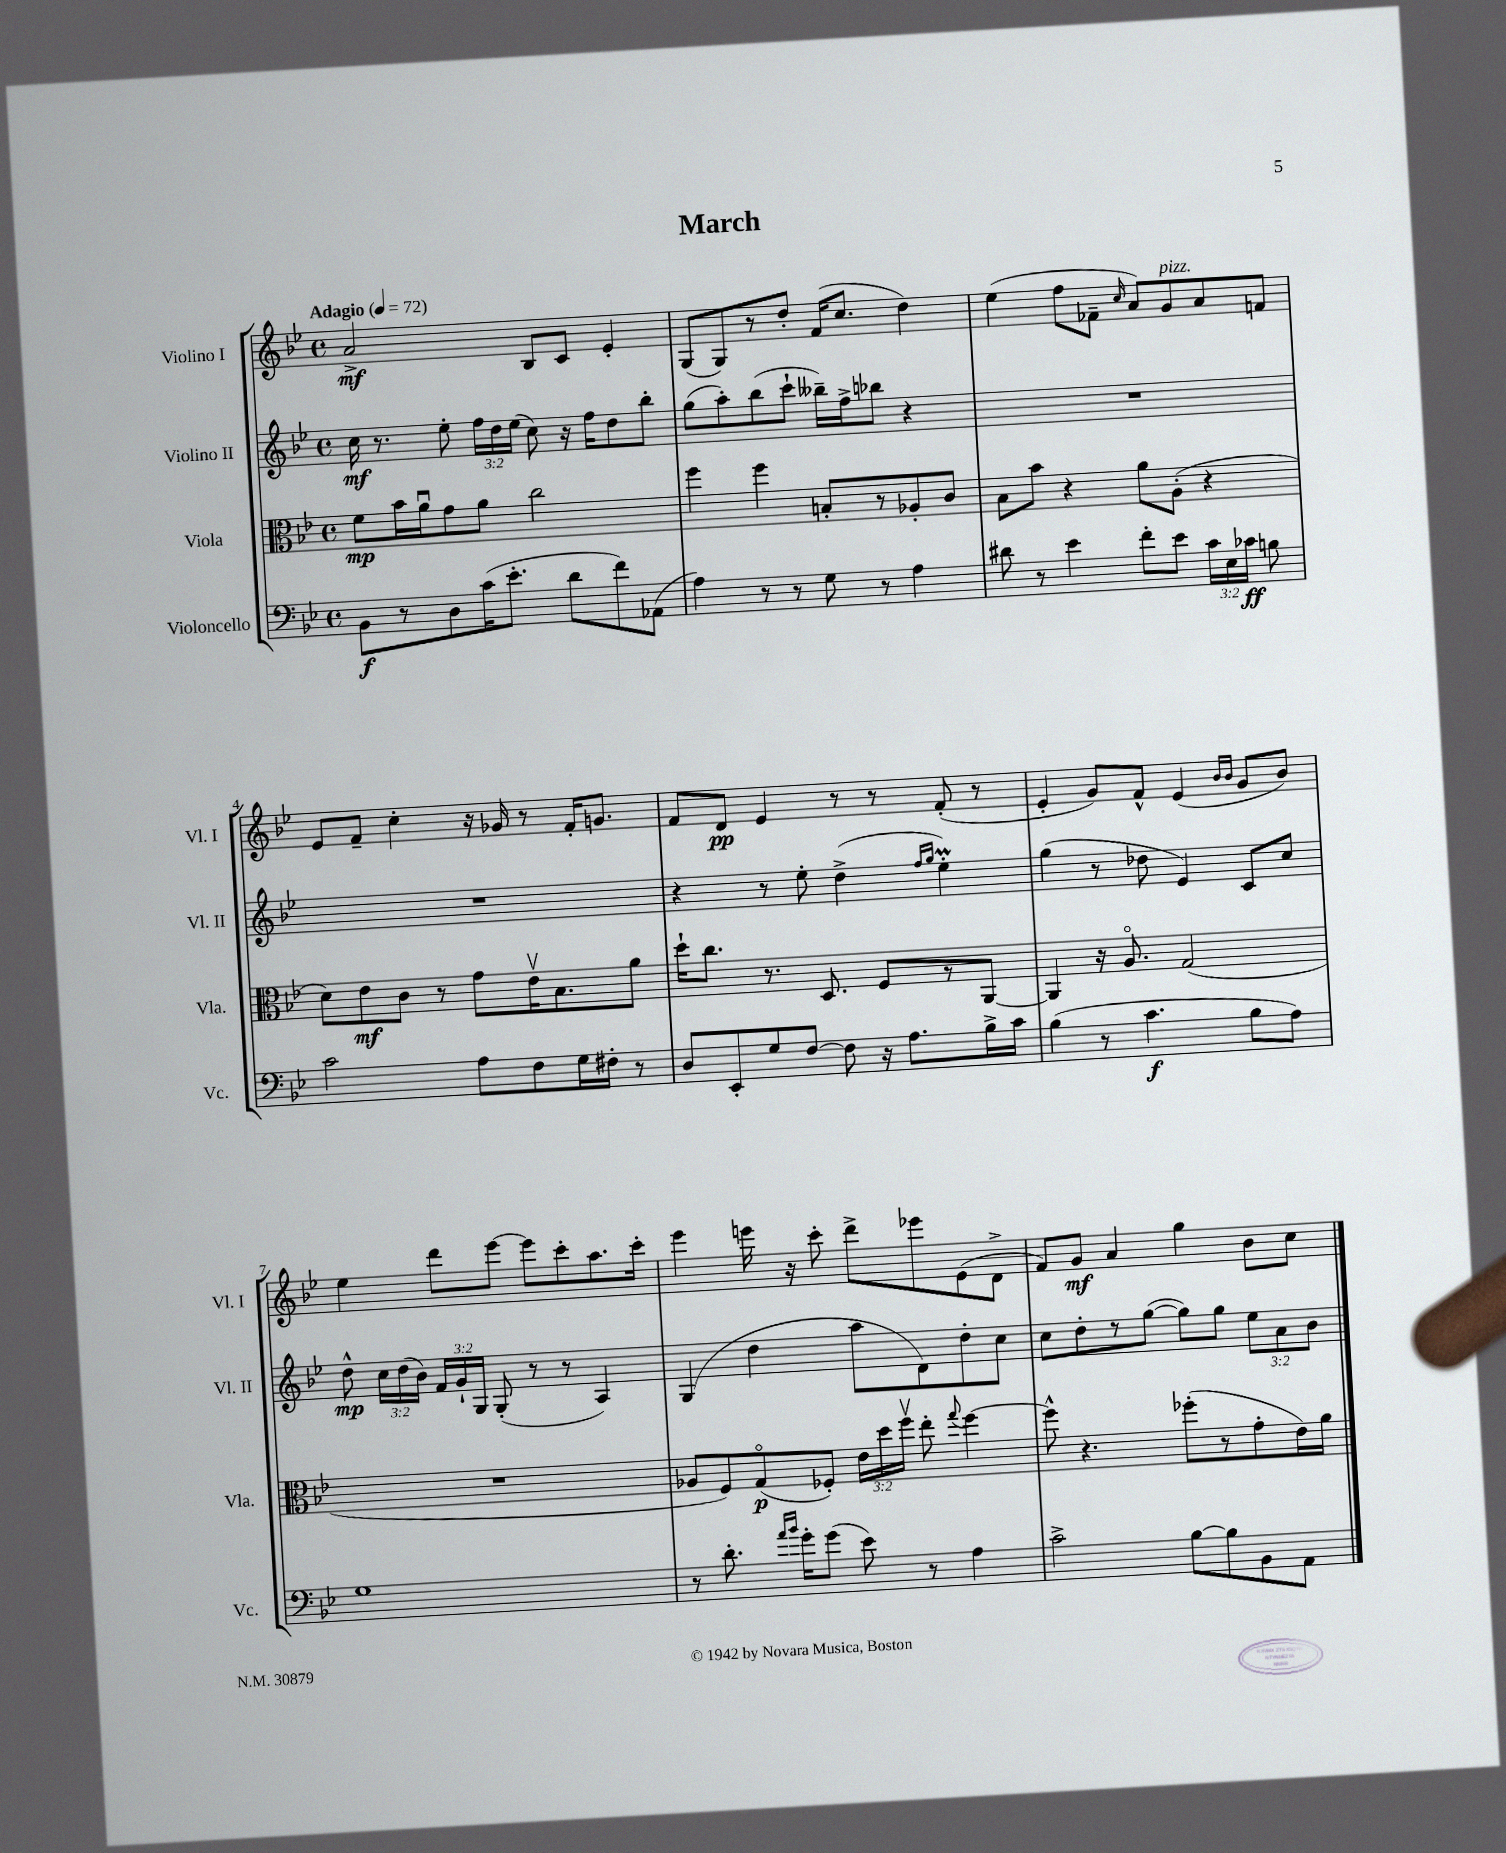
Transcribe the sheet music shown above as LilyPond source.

\header { title = "March" }
<<
\new StaffGroup <<
\new Staff = "s0" \with { instrumentName = "Violino I" shortInstrumentName = "Vl. I" } {
    \clef treble \key bes \major \defaultTimeSignature \time 4/4 \tempo "Adagio" 4 = 72
    \autoBeamOff a'2->\mf bes8[ c'8] ees'4-. |
    g8[( g8) r8 d''8]-. f'16[( c''8.] d''4) |
    ees''4( f''8[ fes'8]-- \grace { c''16 } a'8[) g'8^\markup { \italic "pizz." } a'8 f'8] |
    ees'8[ f'8]-- c''4-. r16 ges'16 r8 f'16[-. g'8.] |
    f'8[ d'8]\pp ees'4 r8 r8 f'8-.( r8 |
    ees'4-. g'8[) f'8]-^ ees'4( \grace { bes'16[ bes'16] } g'8[ bes'8]) |
    ees''4 d'''8[ ees'''8]~ ees'''8[ c'''8-. a''8. c'''16]-. |
    ees'''4 e'''16 r16 c'''8-. d'''8[-> ees'''8 ees'8( d'8]-> |
    f'8[) g'8]\mf a'4 g''4 bes'8[ c''8] \bar "|." |
}
\new Staff = "s1" \with { instrumentName = "Violino II" shortInstrumentName = "Vl. II" } {
    \clef treble \key bes \major \defaultTimeSignature \time 4/4 \override Staff.TupletNumber.text = #tuplet-number::calc-fraction-text
    \autoBeamOff c''16\mf r8. ees''8-. \tuplet 3/2 { f''16[ d''16 ees''16]( } c''8) r16 f''16[ d''8 bes''8]-. |
    g''8[( a''8-.) bes''8( c'''8]-! beses''16[--) f''16-> bes''8] r4 |
    R1 |
    R1 |
    r4 r8 ees''8-. d''4->( \grace { f''16[ g''16] } ees''4-.\prall) |
    g''4( r8 des''8 ees'4) c'8[ c''8] |
    d''8-^\mp \tuplet 3/2 { c''16[ d''16( bes'16]) } \tuplet 3/2 { f'16[ g'16-! g16] } g8-.( r8 r8 a4) |
    g4( d''4 a''8[ d'8) d''8-. c''8] |
    c''8[ d''8-. r8 g''8]~( g''8[) g''8] \tuplet 3/2 { ees''8[ a'8 bes'8] } \bar "|." |
}
\new Staff = "s2" \with { instrumentName = "Viola" shortInstrumentName = "Vla." } {
    \clef alto \key bes \major \defaultTimeSignature \time 4/4 \override Staff.TupletNumber.text = #tuplet-number::calc-fraction-text
    \autoBeamOff f'8[\mp bes'16 a'16\downbow g'8 a'8] c''2 |
    f''4 f''4 b8[-. r8 aes8-. c'8] |
    bes8[ bes'8] r4 a'8[ a8]-.( r4 |
    d'8[) ees'8\mf c'8] r8 g'8[ ees'16\upbow bes8. a'8] |
    d''16[-! c''8.] r8. d8. f8[ r8 a,8]~ |
    a,4 r16 a8.\flageolet g2( |
    R1 |
    aes8[ f8) g8\flageolet\p( fes8]-.) \tuplet 3/2 { ees'16[ d''16 f''16]\upbow } ees''8-. \appoggiatura { g''8 } f''4~ |
    f''8-^ r4. fes''8[-.( r8 g'8-. ees'16) a'16] \bar "|." |
}
\new Staff = "s3" \with { instrumentName = "Violoncello" shortInstrumentName = "Vc." } {
    \clef bass \key bes \major \defaultTimeSignature \time 4/4 \override Staff.TupletNumber.text = #tuplet-number::calc-fraction-text
    \autoBeamOff bes,8[\f r8 d8 c'16( ees'8.]-. d'8[ f'8) aes,8]( |
    a4) r8 r8 g8 r8 a4 |
    dis'8 r8 ees'4 f'8[-. ees'8] \tuplet 3/2 { c'16[ ees16 ces'16]\ff } b8 |
    c'2 a8[ f8 g16 fis16]-. r8 |
    d8[ ees,8-. g8 f8]~ f8 r16 a8.[ bes16-> c'16] |
    bes4( r8 c'4.\f bes8[ a8]) |
    g1 |
    r8 d'8.-. \grace { a'16[ bes'16] } g'16[-. g'8]( ees'8) r8 a4 |
    c'2-> bes8[~ bes8 bes,8 a,8] \bar "|." |
}
>>
>>
